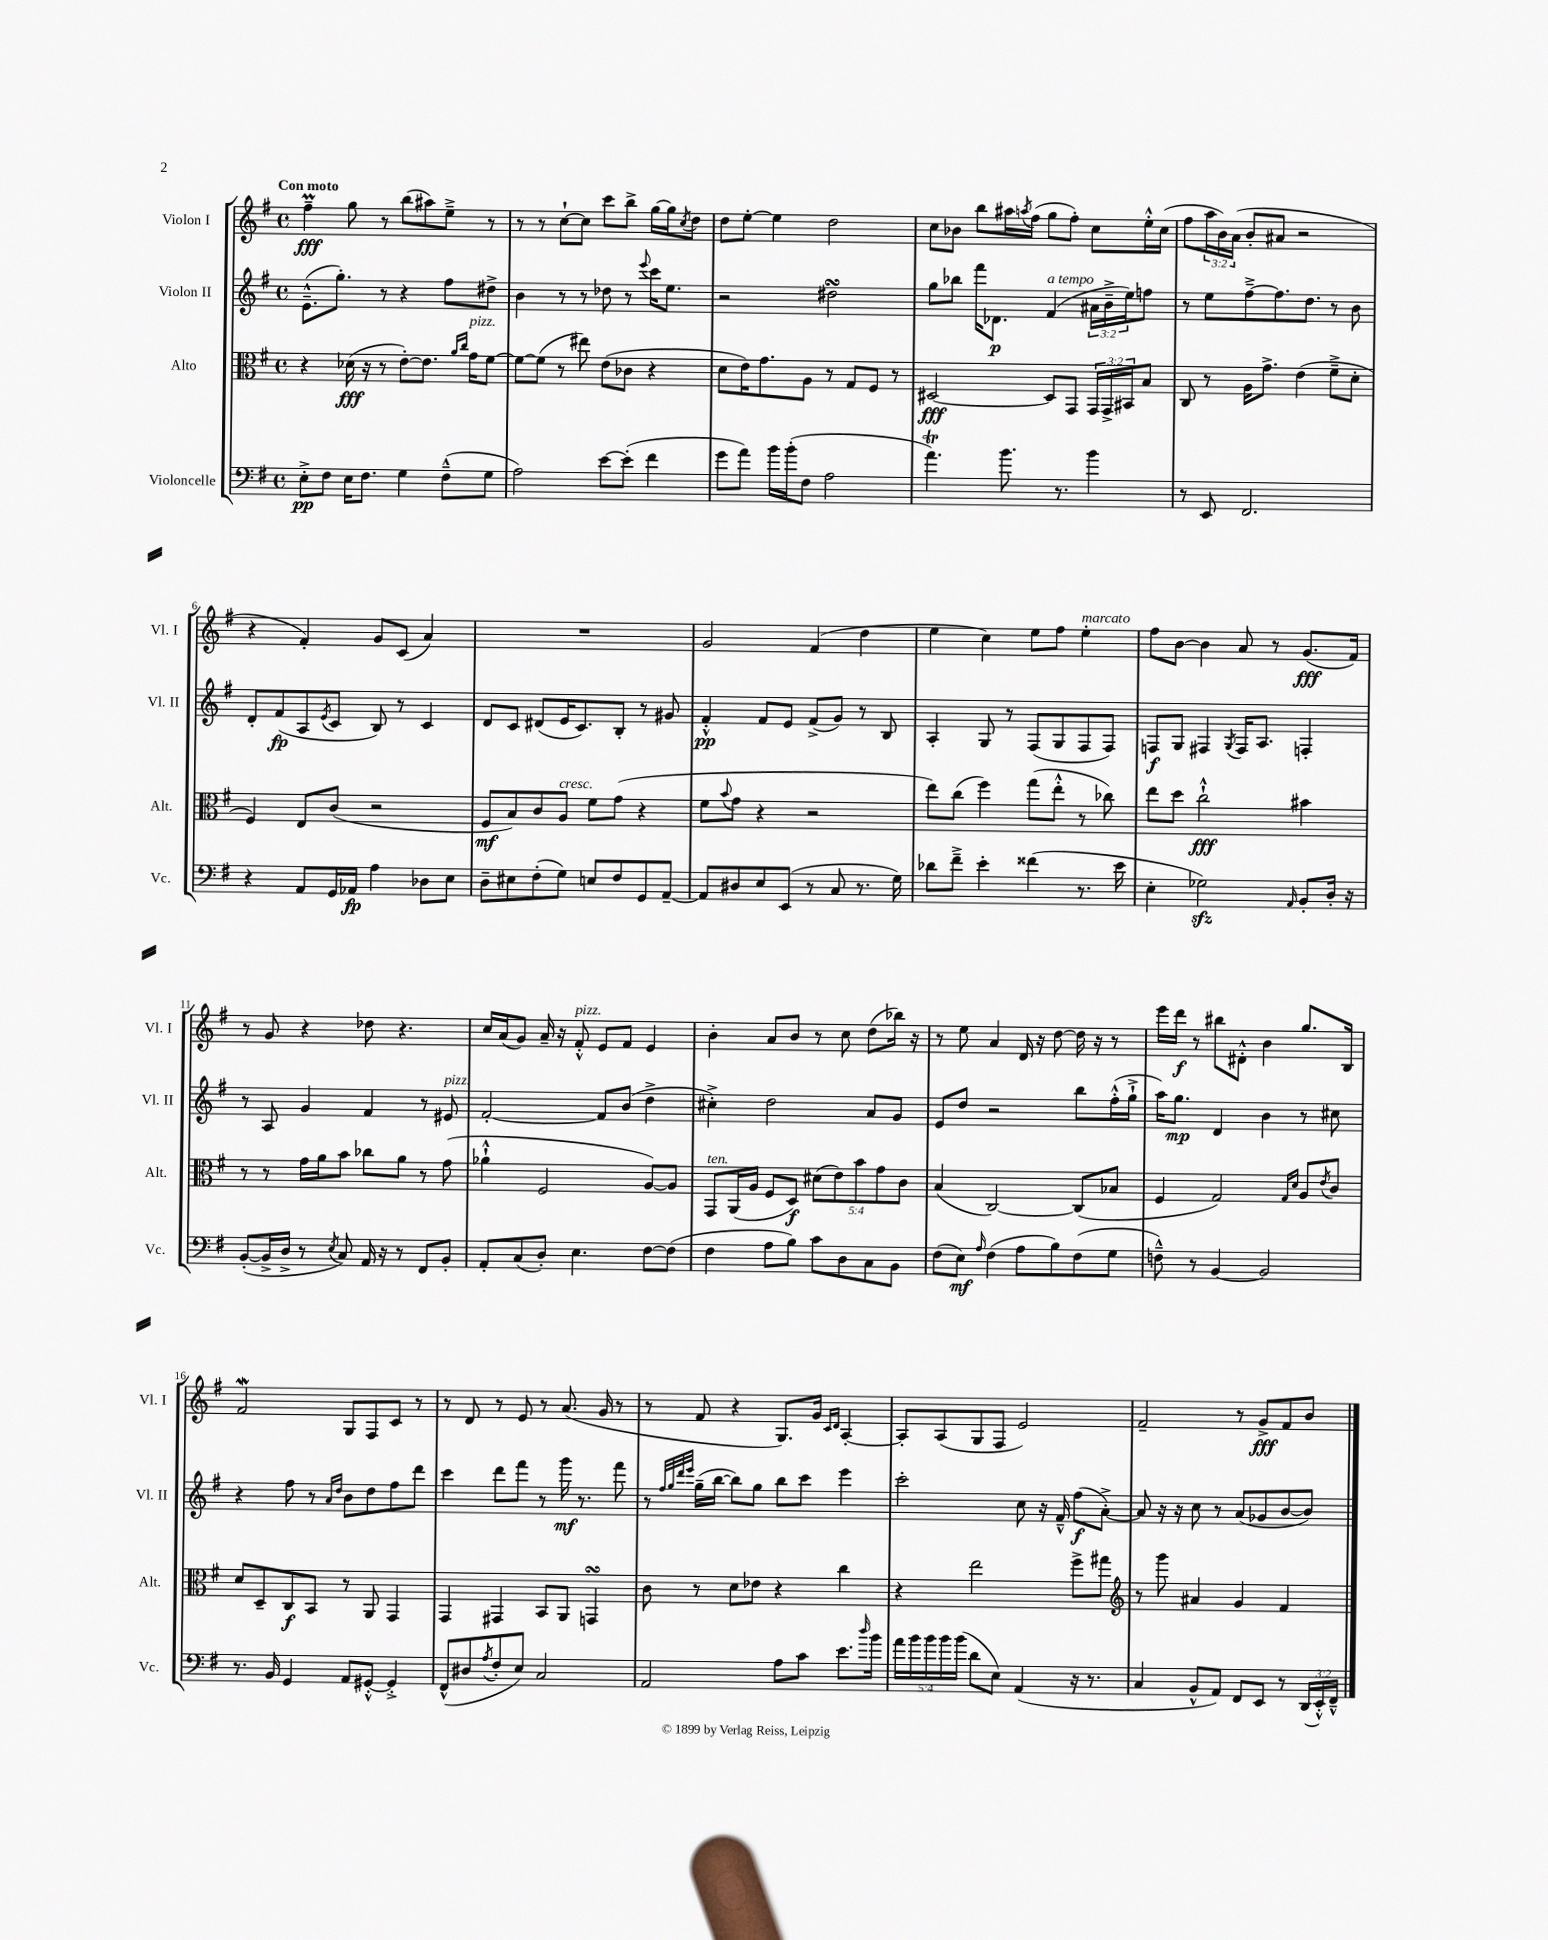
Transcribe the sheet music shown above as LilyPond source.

<<
\new StaffGroup <<
\new Staff = "s0" \with { instrumentName = "Violon I" shortInstrumentName = "Vl. I" } {
    \clef treble \key g \major \defaultTimeSignature \time 4/4 \override Staff.TupletNumber.text = #tuplet-number::calc-fraction-text \tempo "Con moto"
    fis''4--\prall\fff g''8 r8 b''8( ais''8) e''8---> r8 |
    r8 r8 c''8~-! c''8 c'''8 b''8-> g''16~ g''16 \acciaccatura { c''8 } d''8 |
    d''8 e''8~-. e''4 d''2 |
    c''8 bes'8 b''8 ais''16 \acciaccatura { a''8 } fis''16( g''8 fis''8-.) c''8 e''16-.-^ c''16( |
    fis''8 \tuplet 3/2 { a''16 b'16) a'16( } b'8-. ais'8 r2 |
    r4 fis'4-.) g'8 c'8( a'4) |
    R1 |
    g'2 fis'4( d''4 |
    e''4 c''4) e''8 fis''8 e''4-.^\markup { \italic "marcato" } |
    fis''8 b'8~ b'4 a'8 r8 g'8.\fff( fis'16) |
    r8 g'8 r4 des''8 r4. |
    c''16 a'16( g'8) a'16-- r16 fis'8-.-^^\markup { \italic "pizz." } e'8 fis'8 e'4 |
    b'4-. a'8 b'8 r8 c''8 d''8( bes''16) r16 |
    r8 e''8 a'4 d'16 r16 d''8~ d''16 r16 r8 |
    e'''16 d'''16\f r8 bis''8 dis'8-.-^ b'4 g''8. b16 |
    fis'2\mordent g8 fis8 c'8 r8 |
    r8 d'8 r8 e'8 r8 a'8.( g'16 r8 |
    r8 fis'8 r4 g8.) g'16 \grace { c'16 d'16 } a4~-. |
    a8-. a8( g8 fis8 e'2) |
    fis'2-- r8 g'8->\fff fis'8 b'8 \bar "|." |
}
\new Staff = "s1" \with { instrumentName = "Violon II" shortInstrumentName = "Vl. II" } {
    \clef treble \key g \major \defaultTimeSignature \time 4/4 \override Staff.TupletNumber.text = #tuplet-number::calc-fraction-text
    e'8.---^( g''8.-.) r8 r4 fis''8 dis''8-> |
    b'4 r8 r8 des''8 r8 \appoggiatura { e'''8 } c'''16 e''8. |
    r2 dis''2\turn |
    g''8 bes''8 fis'''16 des'8.\p fis'4^\markup { \italic "a tempo" }( \tuplet 3/2 { ais'16 b'16---> e''16) } f''8 |
    r8 e''8 fis''8~---> fis''8. d''8. r8 b'8 |
    d'8-. fis'8\fp( a8 \acciaccatura { e'8 } c'8 b8) r8 c'4 |
    d'8 c'8 dis'8( e'16 c'8.) b8-. r8 gis'8 |
    fis'4-.-^\pp fis'8 e'8 fis'8->( g'8) r8 b8 |
    a4-. g8 r8 fis8( g8 fis8 fis8) |
    f8\f g8 fis4 \acciaccatura { g8 } fis16 a8. f4-. |
    r8 a8 g'4 fis'4 r8 eis'8^\markup { \italic "pizz." } |
    fis'2~-. fis'8 b'8( d''4-> |
    cis''4-.->) d''2 a'8 g'8 |
    e'8 d''8 r2 b''8 fis''16-.-^( g''16-!-> |
    a''16) g''8.\mp d'4 b'4 r8 cis''8 |
    r4 fis''8 r8 \grace { a'16 d''16 } b'8 d''8 fis''8 d'''8 |
    c'''4 d'''8 fis'''8 r8 g'''16\mf r8. fis'''8 |
    r8 \grace { fis''32 g''32 d'''32 e'''32 } g''16--( b''16~ b''8) g''8 b''8 c'''8 e'''4 |
    c'''2-. c''8 r16 fis'16---^ fis''8\f( a'8~-.->) |
    a'8 r16 r16 c''8 r8 a'8( ges'8 b'8~ b'8) \bar "|." |
}
\new Staff = "s2" \with { instrumentName = "Alto" shortInstrumentName = "Alt." } {
    \clef alto \key g \major \defaultTimeSignature \time 4/4 \override Staff.TupletNumber.text = #tuplet-number::calc-fraction-text
    r4 des'16\fff( r16 r8 e'8~-.) e'8. \grace { a'16 c''16 } g'16^\markup { \italic "pizz." } fis'8~ |
    fis'8~ fis'8( r8 eis''8) e'8( ces'8 r4 |
    d'8 e'16) g'8. a8 r8 g8 fis8 r8 |
    dis2~\fff dis8 g,8 \tuplet 3/2 { g,16 g,16-> bis,16 } b8 |
    c8 r8 a16 g'8.-> e'4( fis'8---> d'8-. |
    fis4) e8 c'8( r2 |
    fis8\mf b8) c'8 a8^\markup { \italic "cresc." } fis'8 g'8( r4 |
    fis'8 \appoggiatura { b'8 } g'8 r4 r2 |
    e''8) c''8( fis''4) g''8( e''8-.-^ r8 ces''8) |
    e''8 d''8 c''2-!-^\fff bis'4 |
    r8 r8 g'16 a'16 b'8 ces''8 a'8 r8 g'8( |
    aes'4-!-^ fis2 a8~) a8 |
    g,8^\markup { \italic "ten." } a,16( a16 fis8 d8\f) \tuplet 5/4 { dis'8( e'8) b'8 g'8 c'8 } |
    b4( c2~) c8( bes8 |
    fis4 g2) \grace { g16 d'16 } a8 \acciaccatura { e'8 } c'8 |
    d'8 d8-- c8\f b,8 r8 a,8 g,4 |
    g,4 gis,4 b,8 a,8 g,4\turn |
    c'8 r8 d'8 ees'8 r4 c''4 |
    r4 e''2 fis''8-> gis''8 |
    \clef treble r8 g'''8 ais'4 g'4 fis'4 \bar "|." |
}
\new Staff = "s3" \with { instrumentName = "Violoncelle" shortInstrumentName = "Vc." } {
    \clef bass \key g \major \defaultTimeSignature \time 4/4 \override Staff.TupletNumber.text = #tuplet-number::calc-fraction-text
    e8-.->\pp fis8 e16 fis8. g4 fis8---^( g8 |
    a2) e'8~ e'8-.( fis'4 |
    g'8 a'8) b'16 b'16-.( fis8 a2 |
    a'4.\trill) b'8. r8. b'4 |
    r8 e,8 fis,2. |
    r4 a,8 g,16 aes,16\fp a4 des8 e8 |
    d8-- eis8 fis8-.( g8) e8 fis8 g,8 a,8~-- |
    a,8 dis8 e8 e,8( r8 c8 r8. g16) |
    des'8 fis'8---> e'4-. fisis'4( r8. e'16 |
    e4-. ges2\sfz) \grace { a,16 } b,8-. d16-. r16 |
    b,8~-.( b,16-> d16-> r8 \acciaccatura { e8 } c8) a,16 r16 r8 fis,8 b,8-. |
    a,8-. c8( d8-.) e4. fis8~ fis8( |
    fis4 a8 b8) c'8 d8 c8 b,8 |
    fis8( e8\mf) \grace { a16 } fis4( a8 b8) fis8( g8 |
    f8---^) r8 b,4~ b,2 |
    r8. b,16 g,4 a,8 gis,8~-.-^ gis,4-.-> |
    fis,8-^( dis8 \acciaccatura { a8 } fis8-. e8) c2 |
    a,2 a8 c'8 e'8. \grace { d''16 } b'16 |
    \tuplet 5/4 { a'16 b'16 b'16 b'16 b'16( } d'8 e8) a,4( r16 r8. |
    c4 b,8-^ a,8) fis,8 e,8 r8 \tuplet 3/2 { d,16( e,16-.-^) fis,16---^ } \bar "|." |
}
>>
>>
